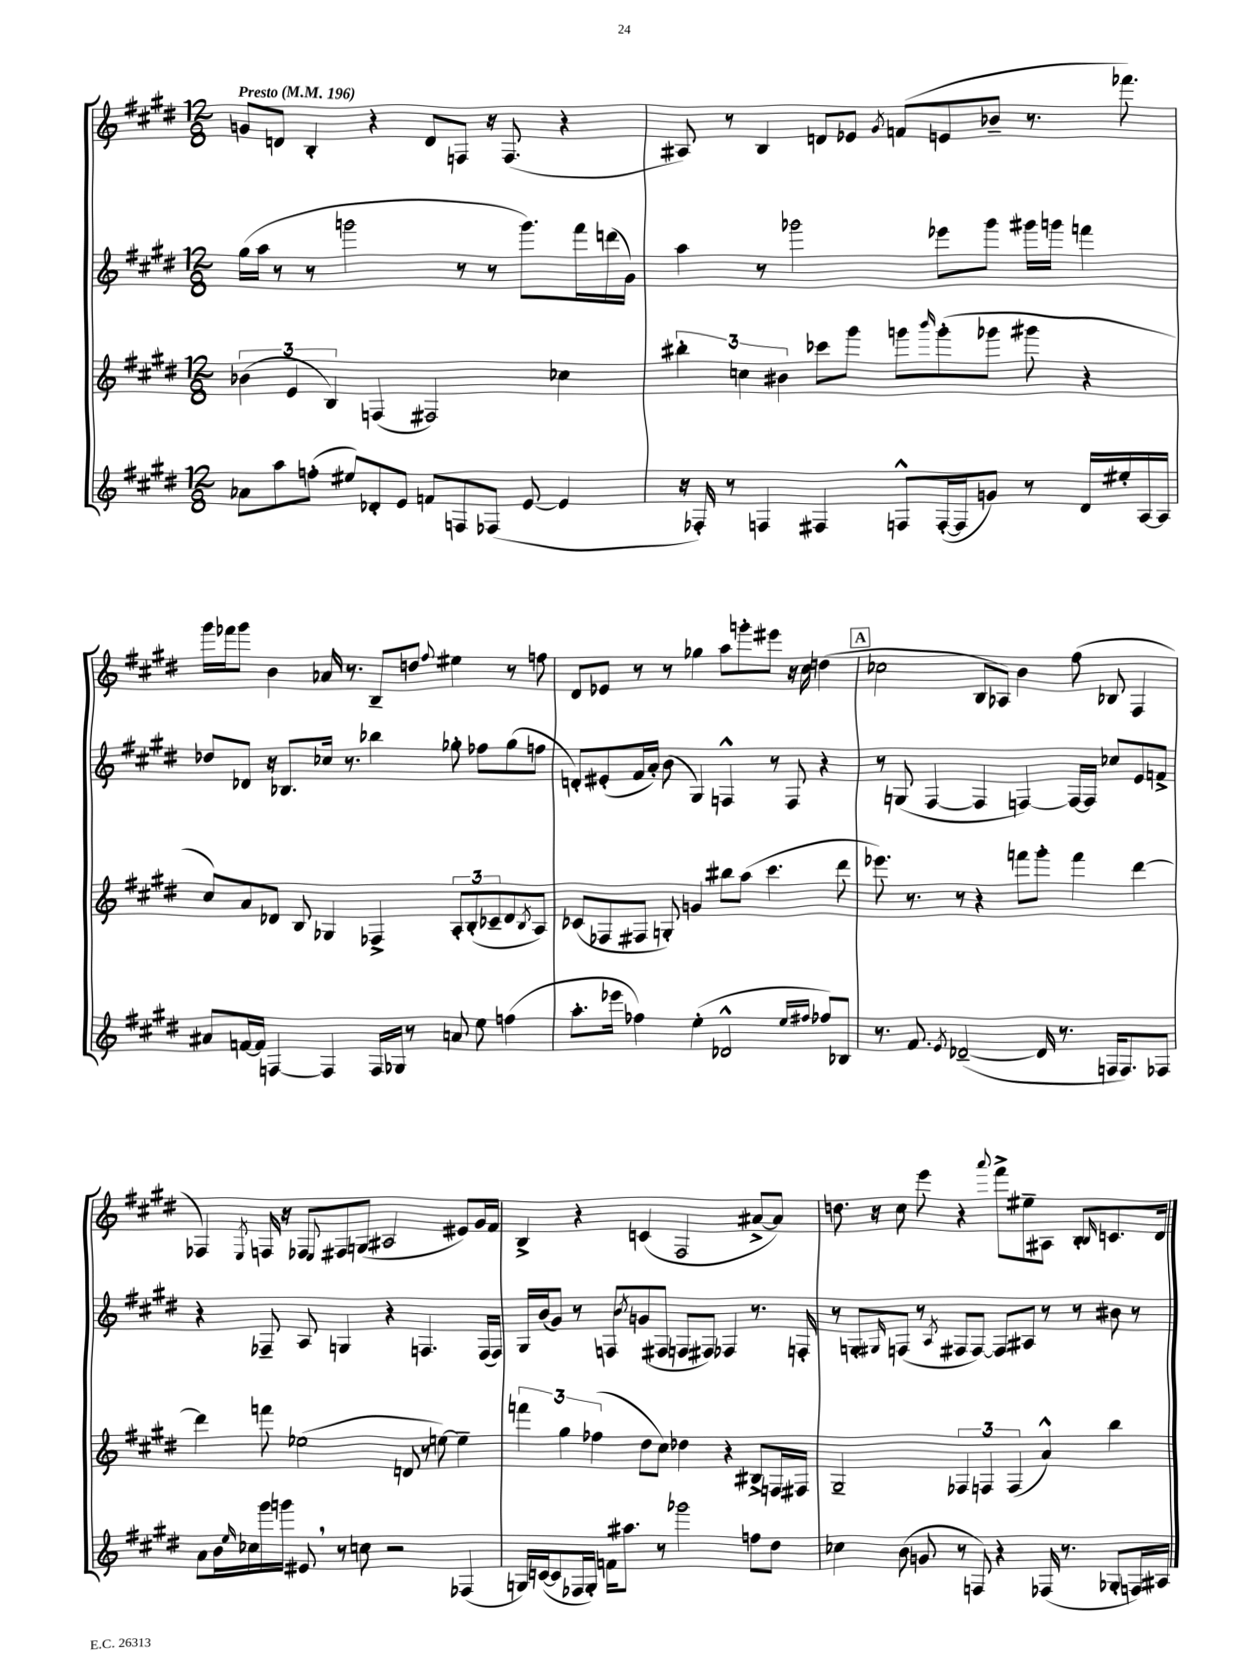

**kern	**kern	**kern	**kern
*staff4	*staff3	*staff2	*staff1
*clefG2	*clefG2	*clefG2	*clefG2
*k[f#c#g#d#]	*k[f#c#g#d#]	*k[f#c#g#d#]	*k[f#c#g#d#]
*M12/8	*M12/8	*M12/8	*M12/8
*MM196	*MM196	*MM196	*MM196
8a-	(6b-	(16gg#	8g
.	.	16aa	.
8aa	.	8r	8d
.	6e	.	.
(8ff'	.	8r	4B'
.	6B)	.	.
8ee#)	.	2ggg	.
8d-'	(4F	.	4r
8e	.	.	.
8f	2F#)	.	8d
8F	.	8r	8F
(8F-	.	8r	16r
.	.	.	(8.F
[8e	.	8.ggg)	.
4e]	4cc-	.	4r
.	.	16fff#	.
.	.	(16ddd	.
.	.	16g#)	.
=	=	=	=
16r	6bb#'	4aa	8A#)
16F-')	.	.	.
8r	.	.	8r
.	6cc	.	.
4F	.	8r	4B
.	6b#	.	.
.	.	2ggg-	.
4F#	8ccc-	.	8d
.	8ggg#	.	8e-
.	.	.	8qg#
8F^^	8ggg	.	(8f
.	16qqbbb	.	.
([16F'	(8ggg'	8eee-	8e
16F]	.	.	.
8g)	8ggg-	8ggg-	8b-~
8r	8ggg#	16ggg#	8.r
.	.	16ggg	.
16d#	4r	4fff	.
16ee#'	.	.	8.fff-)
[16A	.	.	.
16A]	.	.	.
=	=	=	=
8a#	8cc#)	8dd-	16ggg#
.	.	.	16fff-
[16f	8a	8d-	8ggg#
16f]	.	.	.
[4F	8d-	16r	4b
.	.	8.B-	.
.	8B	.	.
4F]	4G-	16cc-	16a-
.	.	8.r	8.r
16F	4F-^	4bb-	8B~
16G-	.	.	.
8r	.	.	8dd
.	.	.	8qqff#
8a	12A'	8gg-'	4ee#
.	(12B'	.	.
8ee	.	8ff-	.
.	12c-~	.	.
(4ff	8d-	(8gg-	8r
.	8qB	.	.
.	8A)	8ff	8ff
=	=	=	=
8.aa'	(8c-	8d')	8d#
.	8F-	(8e#'	8e-
16eee-	.	.	.
4ff-)	8F#	16f#	8r
.	.	16a')	.
.	8G')	(8b	8r
(4ee'	4g	4G#)	4gg-
2d-^^	8bb#	4F^^	8aa
.	(8aa	.	8ggg'
.	4.ccc#	8r	8eee#
.	.	8F	16r
.	.	.	16cc#
16qqee	.	.	.
16qqff#	.	.	.
8ff-)	.	4r	(4dd
8B-	8ddd#	.	.
=	=	=	=
8.r	8.eee-)	8r	2cc-
.	.	(8G	.
8.f#	8.r	.	.
.	.	[4F#	.
8qe	.	.	.
([2d-~	8r	.	.
.	4r	4F#]	8B
.	.	.	8A-)
.	8fff	[4F)	4b
16d-]	8ggg#'	.	.
8.r	.	.	.
.	4fff	16F_	(8ff#
.	.	16F]	.
16F	.	8cc-	8B-
8.F)	.	.	.
.	[4ddd#	8e	4F#
8F-	.	8f^	.
=	=	=	=
8a	4ddd#]	4r	4F-)
16b	.	.	.
16qqee	.	.	.
16cc-	.	.	.
.	.	.	8qE
16ggg#	8fff	8F-~	16F
16ggg	.	.	16r
8e#	(2ee-	8A	8F-
.	.	.	8qqE
8r	.	4G	8F#
8cc	.	.	(8G
2r	.	4r	2A#
.	8d	.	.
.	8r	4.F	.
.	[8ee)	.	.
(4F-	4ee~]	.	8e#)
.	.	(16F	16g#
.	.	16F)	16f#
=	=	=	=
16G)	6fff	16G#	4B^
([16c	.	(16b	.
8c]	.	8g#)	.
.	6gg#	.	.
16F-	.	8r	4r
16G')	.	.	.
.	(6ff-	.	.
16f	.	8F	.
8.aa#	.	.	.
.	.	8qb	.
.	8dd#	(8g	(4c
8r	8cc#)	8F#	.
2ggg-	4dd-	8F	2F#
.	.	8F#)	.
.	4r	4F-	.
8ff	8B#^	8.r	[8a#^
8dd#	16F	.	8a#])
.	16F#	16F'	.
=	=	=	=
4cc-	2G#~	8r	8.dd
.	.	8G'	.
.	.	.	16r
.	.	16qqG#	.
(8b	.	(8F	8cc#
8g	.	8r	8eee
.	.	8qA	.
8r	6F-	8F#	4r
8F)	.	[8F#)	.
.	6F	.	.
.	.	.	8qqaaa
4r	.	8F#]	8fff#^
.	(6F	.	.
.	.	8A#	8ee#~
(16F-	4a^^)	8r	8A#
8.r	.	.	.
.	.	8r	8B'
.	.	.	16qqB
8G-'	4bb	8b#	8.c
16F)	.	8r	.
16A#	.	.	16d#
==	==	==	==
*-	*-	*-	*-
